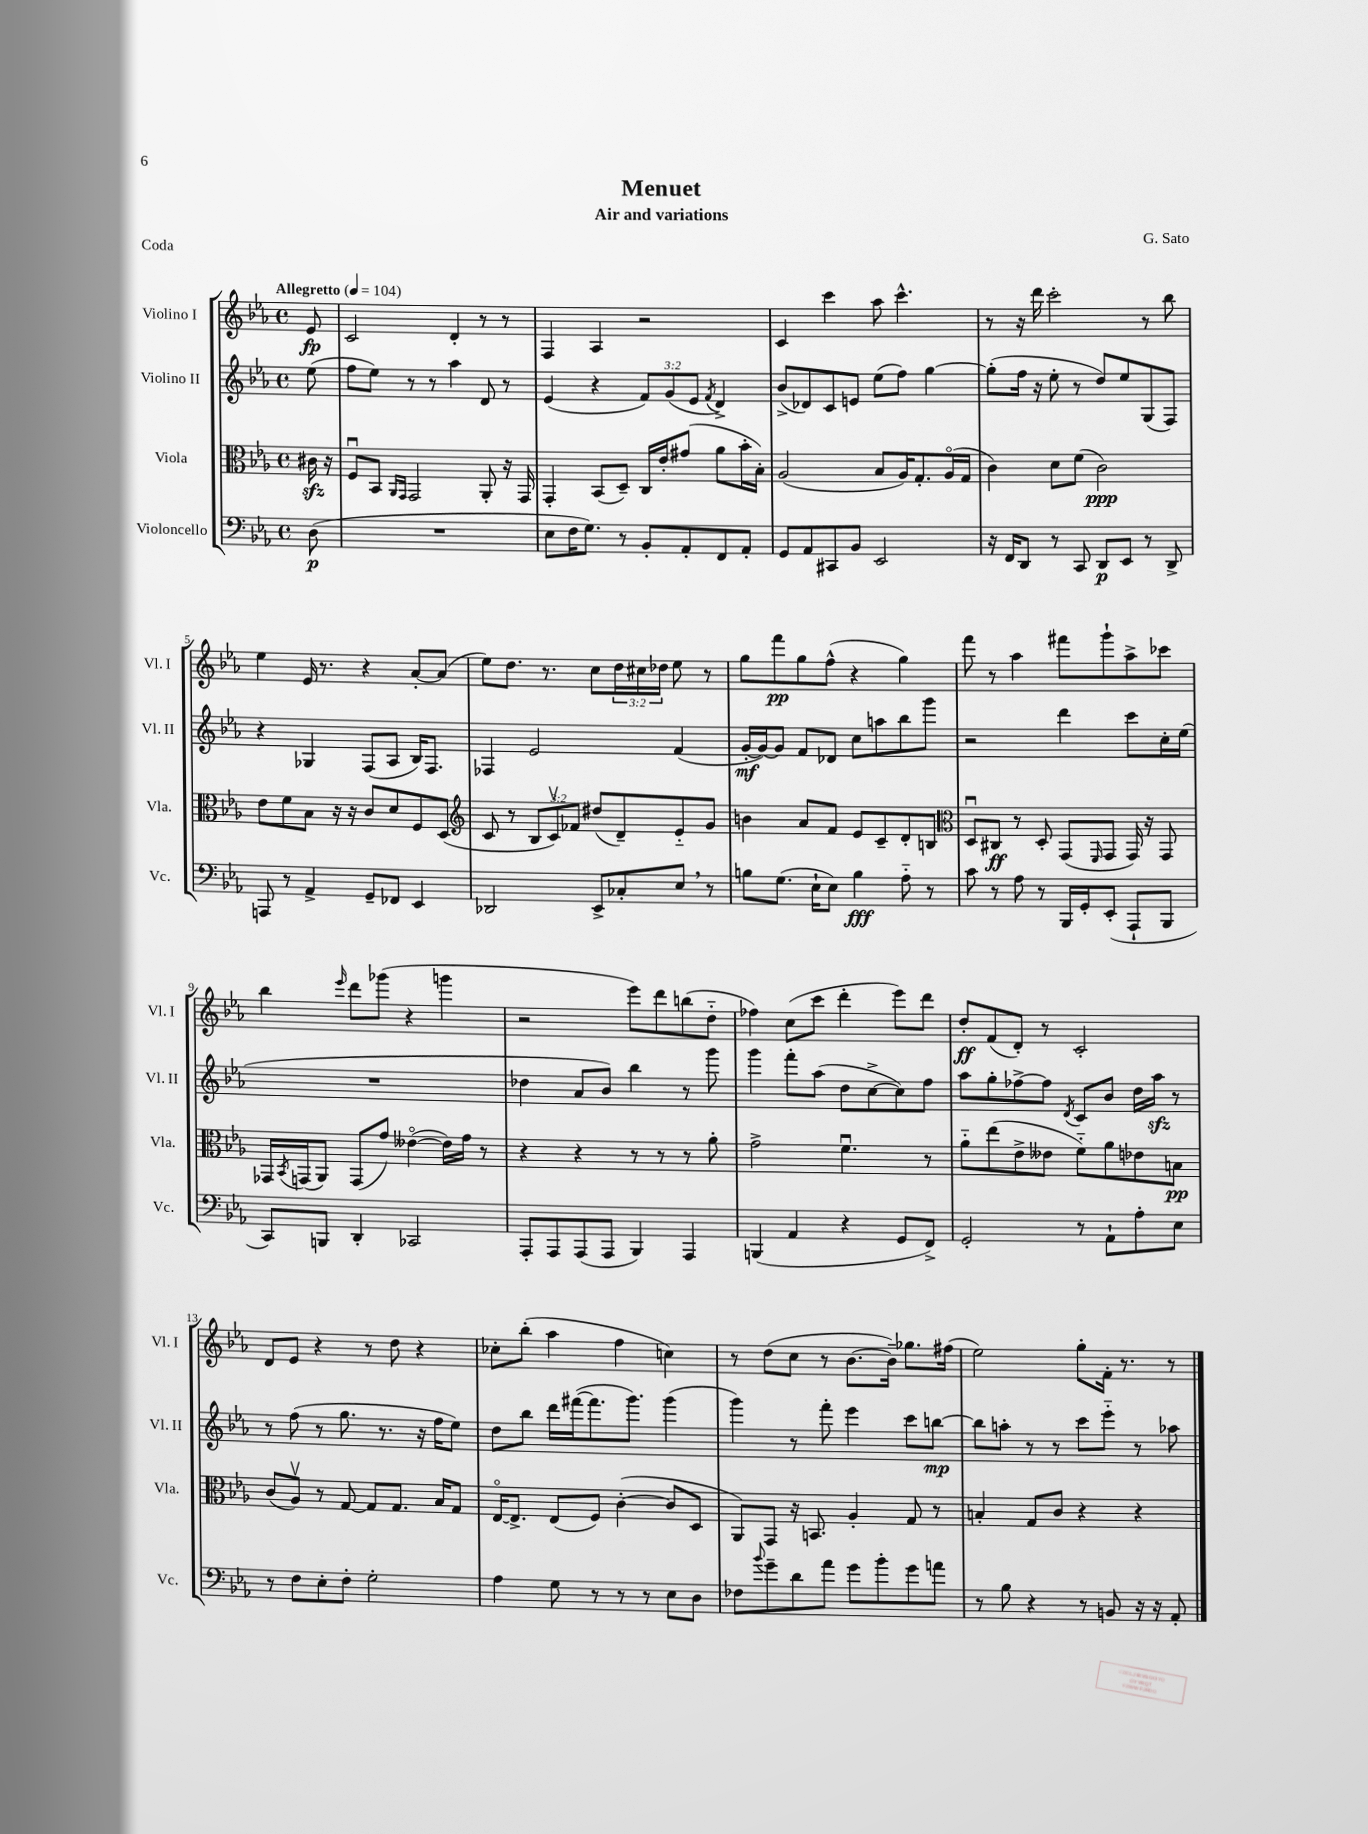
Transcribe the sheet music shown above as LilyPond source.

\header { title = "Menuet" composer = "G. Sato" subtitle = "Air and variations" piece = "Coda" }
<<
\new StaffGroup <<
\new Staff = "s0" \with { instrumentName = "Violino I" shortInstrumentName = "Vl. I" } {
    \clef treble \key ees \major \defaultTimeSignature \time 4/4 \override Staff.TupletNumber.text = #tuplet-number::calc-fraction-text \partial 8 \tempo "Allegretto" 4 = 104
    ees'8\fp |
    c'2 d'4-. r8 r8 |
    f4 aes4 r2 |
    c'4 c'''4 aes''8 c'''4.-^ |
    r8 r16 d'''16 c'''2-. r8 bes''8 |
    ees''4 ees'16 r8. r4 aes'8~-. aes'8( |
    ees''8) d''8. r8. c''8 \tuplet 3/2 { d''16 cis''16 des''16 } ees''8 r8 |
    g''8 f'''8\pp g''8 f''8-^( r4 g''4) |
    f'''8 r8 aes''4 fis'''8 g'''8-! aes''8-> ces'''8 |
    bes''4 \grace { ees'''16 } d'''8 ges'''8( r4 g'''4 |
    r2 ees'''8) d'''8 b''8( d''8-_ |
    fes''4) c''8( c'''8 d'''4-. ees'''8) d'''8 |
    d''8-.\ff f'8( d'8-.) r8 c'2-. |
    d'8 ees'8 r4 r8 d''8 r4 |
    ces''8-. bes''8-.( aes''4 f''4 c''4) |
    r8 d''8( c''8 r8 bes'8.~ bes'16--) ges''8. fis''16( |
    ees''2) g''8-. f'16-. r8. r8 \bar "|." |
}
\new Staff = "s1" \with { instrumentName = "Violino II" shortInstrumentName = "Vl. II" } {
    \clef treble \key ees \major \defaultTimeSignature \time 4/4 \override Staff.TupletNumber.text = #tuplet-number::calc-fraction-text \partial 8
    ees''8( |
    f''8 ees''8) r8 r8 aes''4 d'8 r8 |
    ees'4( r4 \tuplet 3/2 { f'8) g'8( ees'8 } \acciaccatura { f'8 } d'4->) |
    bes'8->( des'8) c'8 e'8 ees''8( f''8) g''4~ |
    g''8-.( f''16 r16 ees''8-. r8 d''8) ees''8 g8( f8) |
    r4 ges4 f8( aes8 bes16) f8. |
    fes4 ees'2 f'4( |
    g'16~-.\mf g'16~) g'8 f'8 des'8 c''8 a''8 bes''8 g'''8 |
    r2 d'''4 c'''8 c''16-. ees''16( |
    R1 |
    des''4 aes'8 bes'8) bes''4 r8 g'''8 |
    g'''4 f'''8-. aes''8( d''8 c''8~-> c''8) f''8 |
    aes''8 g''8-. fes''8~-> fes''8 \acciaccatura { d'8 } c'8 bes'8 d''16 aes''16\sfz r8 |
    r8 f''8( r8 g''8. r8. r16 f''16 ees''8) |
    d''8 bes''8 d'''16 fis'''16~( fis'''8. g'''8.) g'''4( |
    g'''4) r8 f'''8-. ees'''4 c'''8 b''8~\mp |
    b''8 a''8-. r8 r8 c'''8 ees'''8-_ r8 aes''8 \bar "|." |
}
\new Staff = "s2" \with { instrumentName = "Viola" shortInstrumentName = "Vla." } {
    \clef alto \key ees \major \defaultTimeSignature \time 4/4 \override Staff.TupletNumber.text = #tuplet-number::calc-fraction-text \partial 8
    cis'16\sfz r16 |
    f8\downbow bes,8 \grace { aes,16 g,16 } g,2 aes,8-. r16 g,16 |
    g,4-. bes,8( d8--) c16 ees'16-. gis'8( aes'8 bes'16-. bes16-.) |
    aes2( bes8 aes16) g8.-. aes16\flageolet( g16 |
    c'4) d'8 f'8( c'2\ppp) |
    ees'8 f'8 bes8 r16 r16 c'8 d'8 f8 d8( |
    \clef treble c'8 r8 \tuplet 3/2 { bes8 c'8\upbow) fes'8 } dis''8( d'8--) ees'8-_ g'8 |
    b'4 aes'8 f'8 ees'8 c'8-- d'8-. b8 |
    \clef alto d8\downbow cis8\ff r8 d8-. g,8( \grace { f,16 } g,8 g,16) r16 g,8 |
    ges,16 \acciaccatura { bes,8 } g,16( aes,8) g,8( g'8) eeses'4~\flageolet( eeses'16) g'16 r8 |
    r4 r4 r8 r8 r8 aes'8-. |
    g'2-> f'4.\downbow r8 |
    aes'8-_ ees''8( ees'8-> eeses'8 f'8-_) aes'8 ees'8 b8\pp |
    c'8( aes8\upbow) r8 g8~ g8 g8. bes16 g8 |
    ees16~\flageolet ees8.-> ees8( f8) c'4~-.( c'8 d8 |
    aes,8) g,8 r16 b,8. aes4-. g8 r8 |
    b4-. g8 c'8 r4 r4 \bar "|." |
}
\new Staff = "s3" \with { instrumentName = "Violoncello" shortInstrumentName = "Vc." } {
    \clef bass \key ees \major \defaultTimeSignature \time 4/4 \partial 8
    d8\p( |
    R1 |
    ees8 f16 g8.) r8 bes,8-. aes,8-. f,8 aes,8-. |
    g,8 aes,8 cis,8 bes,8 ees,2 |
    r16 f,16 d,8 r8 c,8 d,8\p ees,8 r8 d,8-> |
    a,,8 r8 aes,4-> g,8-- fes,8 ees,4 |
    des,2 ees,8-> ces8-. ees8 \breathe r8 |
    b8 g8.( ees16-! ees8) b4\fff aes8-_ r8 |
    c'8 r8 aes8 r8 bes,,16 g,16-. ees,8-.( aes,,8-! bes,,8 |
    c,8) b,,8 d,4-. ces,2 |
    aes,,8-. aes,,8 aes,,8( aes,,8 bes,,4) aes,,4 |
    b,,4( aes,4 r4 g,8 f,8->) |
    g,2-. r8 aes,8-! aes8-. ees8 |
    r8 f8 ees8-. f8-. g2-. |
    aes4 g8 r8 r8 r8 ees8 d8 |
    fes8 \appoggiatura { bes'8 } g'8-- d'8 aes'8 g'8 bes'8-. g'8 a'8 |
    r8 bes8 r4 r8 b,8 r16 r16 aes,8-. \bar "|." |
}
>>
>>
